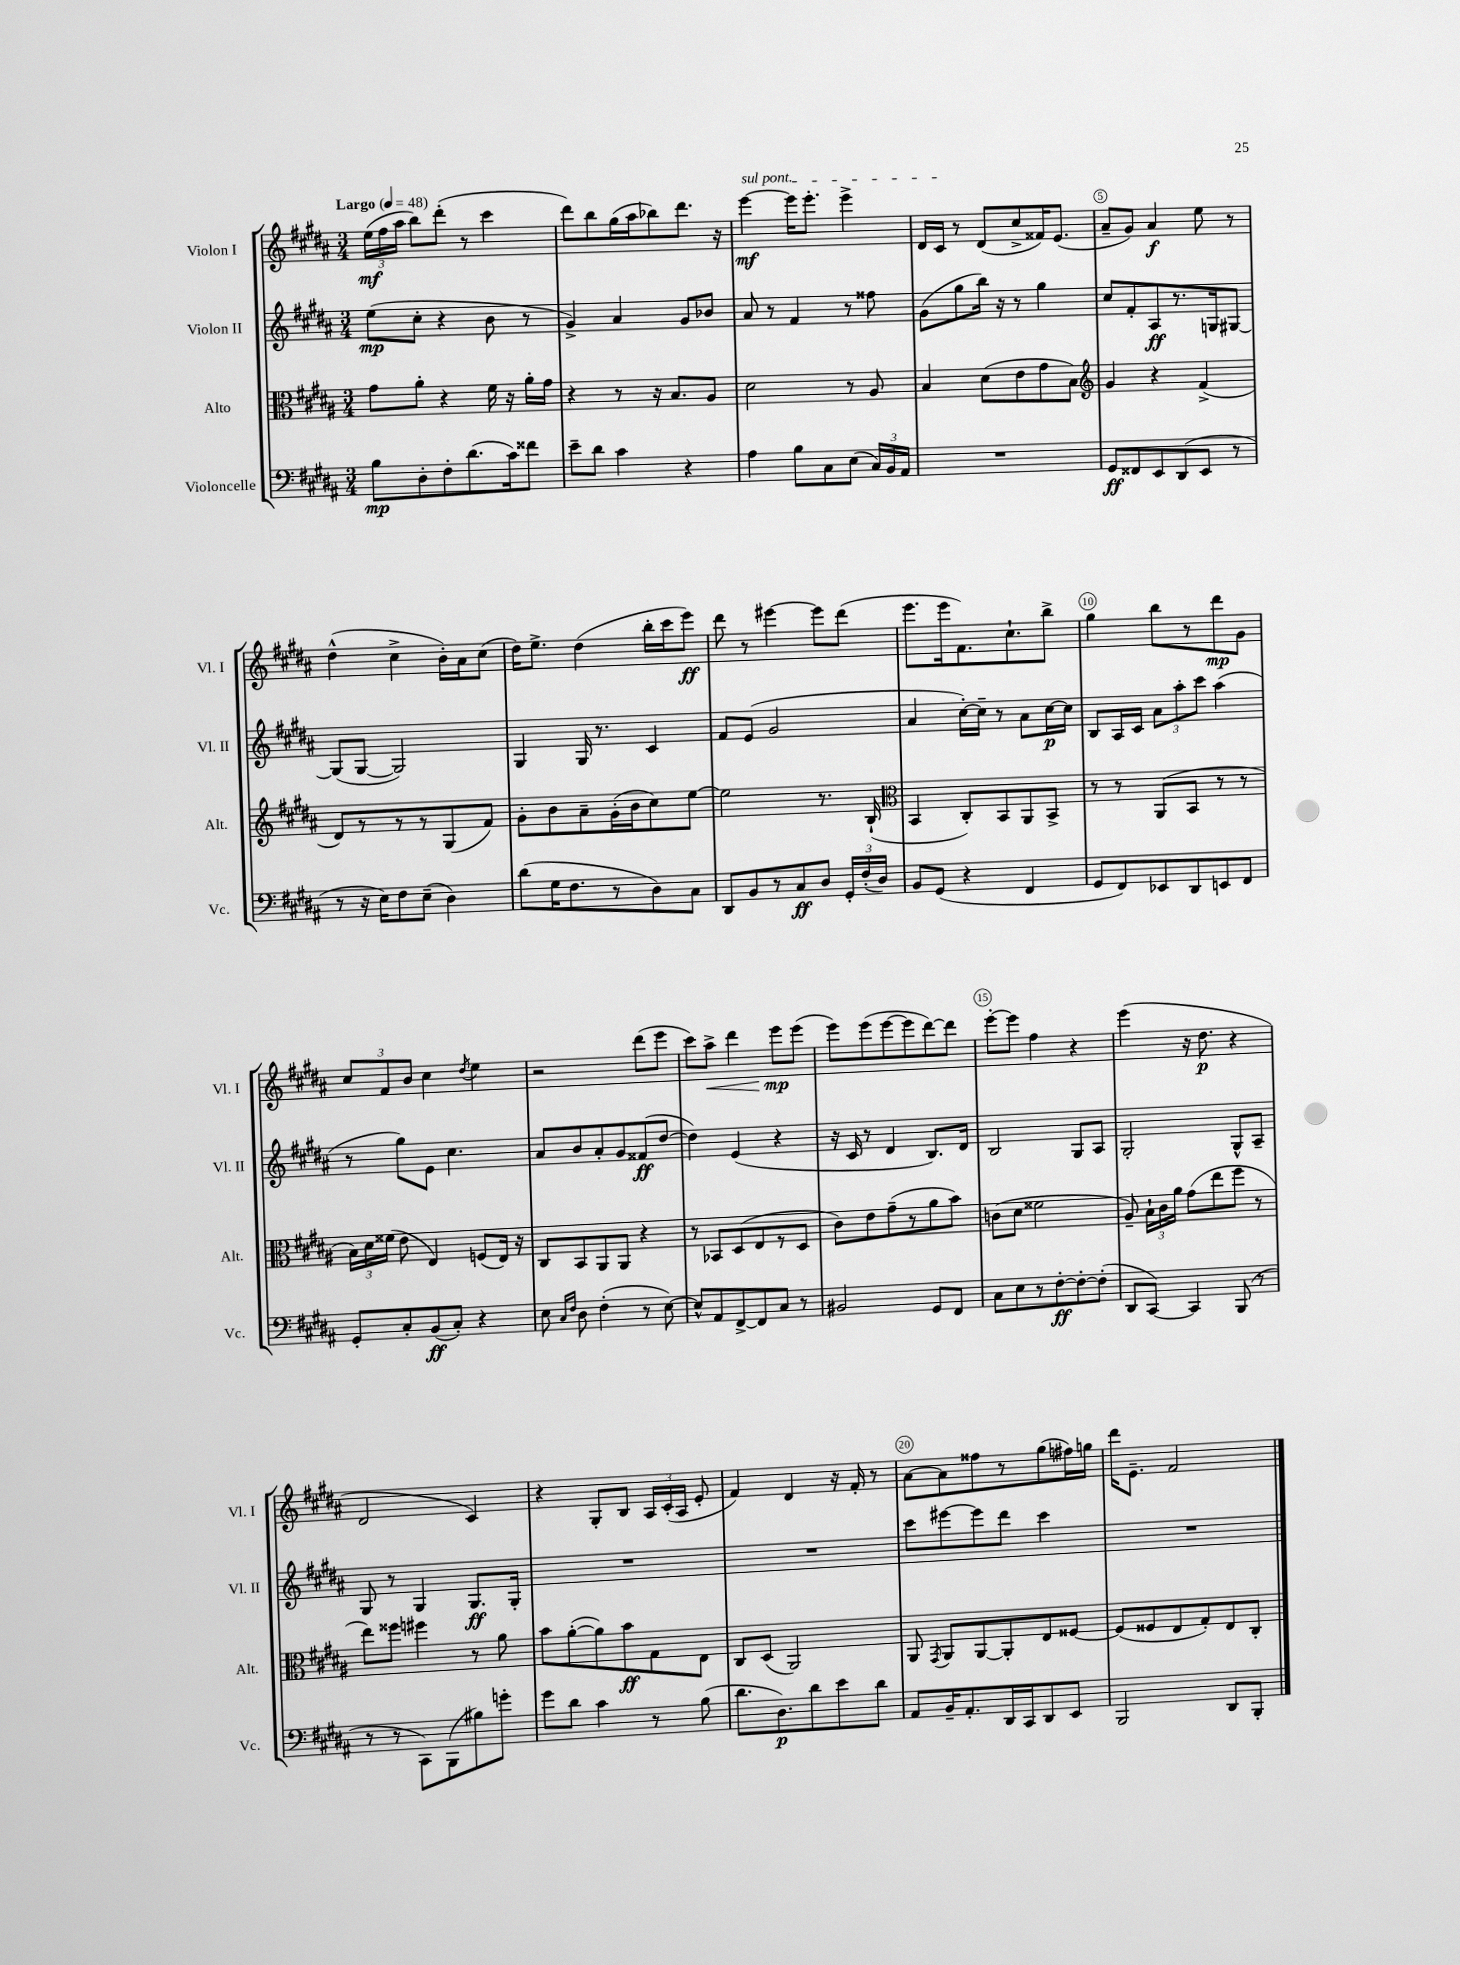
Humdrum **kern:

**kern	**kern	**kern	**kern
*staff4	*staff3	*staff2	*staff1
*clefF4	*clefC3	*clefG2	*clefG2
*k[f#c#g#d#a#]	*k[f#c#g#d#a#]	*k[f#c#g#d#a#]	*k[f#c#g#d#a#]
*M3/4	*M3/4	*M3/4	*M3/4
*MM48	*MM48	*MM48	*MM48
8B	8g#	(8ee	(24ee
.	.	.	24ff#
.	.	.	24aa#
8D#'	8a#'	8cc#'	8bb)
8F#'	4r	4r	(8ddd#'
(8.d#	.	.	8r
.	16f#	8b	4ccc#
16c#)	16r	.	.
8f##	16a#'	8r	.
.	16g#	.	.
=	=	=	=
8e~	4r	4g#^)	8ddd#)
8d#	.	.	8bb
4c#	8r	4a#	(16gg#
.	.	.	16aa#
.	16r	.	8bb-)
.	8.B	.	.
4r	.	8g#	8.ddd#
.	8A#	8b-	.
.	.	.	16r
=	=	=	=
4A#	2d#	8a#	[4eee
.	.	8r	.
8B	.	4f#	16eee]
.	.	.	8.eee'
8C#	.	.	.
(8E	8r	8r	4eee^
24C#)	8A#	8ff##	.
24BB	.	.	.
24AA#	.	.	.
=	=	=	=
2.r	4B	(8g#	16d#
.	.	.	16c#
.	.	8gg#	8r
.	(8d#	16bb)	(8d#
.	.	16r	.
.	8e	8r	8cc#^
.	8g#	4gg#	16f##)
.	.	.	(8.e
.	8B)	.	.
=	=	=	=
*	*clefG2	*	*
8GG#	4g#	8cc#	8a#~
8FF##	.	8f#'	8g#)
8EE	4r	8A#	4a#
(8DD#	.	8.r	.
8EE	(4f#^	.	8ee
.	.	16G	.
8r	.	[8G#	8r
=	=	=	=
8r	8d#)	(8G#]	(4dd#^^
16r	8r	[8G#	.
16E)	.	.	.
8F#	8r	2G#])	4cc#^
(8E~	8r	.	.
4D#)	(8G#	.	16b')
.	.	.	16a#
.	8f#)	.	(8cc#
=	=	=	=
(8d#	8g#'	4G#	16dd#)
.	.	.	8.ee^
16G#	8b	.	.
8.F#	.	.	.
.	8a#~	16G#	(4dd#
.	.	8.r	.
8r	(16g#'	.	.
.	16b	.	.
8D#)	8cc#)	4c#	16bb'
.	.	.	16ccc#
8C#	[8ee	.	8eee)
=	=	=	=
8DD#	2ee]	8f#	8ddd#
8BB	.	(8e	8r
8r	.	2g#	[4eee#
8C#	.	.	.
8D#	8.r	.	8eee#]
24GG#'	.	.	(8ddd#
(24F#'	.	.	.
.	(16B`	.	.
24D#)	.	.	.
=	=	=	=
*	*clefC3	*	*
8BB	4BB	4a#	8.eee
(8GG#	.	.	.
.	.	.	16eee
4r	8C#')	[16cc#')	8.f#)
.	.	16cc#~]	.
.	8BB	8r	.
.	.	.	8.cc#`
4FF#	8AA#	8a#	.
.	8BB^	[16cc#	8bb^
.	.	16cc#]	.
=	=	=	=
8GG#	8r	8B	4gg#
8FF#)	8r	16A#	.
.	.	16c#	.
8EE-	(8AA#	12a#	8bb
.	.	12aa#'	.
8DD#	8BB	.	8r
.	.	12ccc#	.
8EE	8r	(4aa#	8ddd#
8FF#	8r	.	8g#
=	=	=	=
8GG#'	24B)	8r	12cc#
.	24d#	.	.
.	(24f##	.	12f#
8C#'	8e	8gg#)	.
.	.	.	12b
(8BB	4E)	8e	4cc#
8C#')	.	4.cc#	.
.	.	.	8qdd#
4r	(8F	.	4ee
.	16E)	.	.
.	16r	.	.
=	=	=	=
8E	8C#	8a#	2r
16qqC#	.	.	.
16qqF#	.	.	.
8D#	8BB	8b	.
(4F#'	8AA#	8a#'	.
.	8AA#	8g#	.
8r	4r	(8f##	(8ddd#
[8E)	.	[8dd#	8eee
=	=	=	=
8E^^]	8r	4dd#])	8ccc#)
8AA#	8BB-	.	8aa#^
[8FF#^	(8D#	(4e	4ddd#
8FF#]	8E	.	.
8C#	8r	4r	8eee
8r	8D#	.	(8eee
=	=	=	=
2BB#	8c#)	16r	8eee)
.	.	16c#	.
.	8e	8r	(8eee
.	(8g#~	4d#	[8eee
.	8r	.	8eee]
8GG#	8a#	8.B)	[8ddd#)
8FF#	8b)	.	8ddd#]
.	.	16d#	.
=	=	=	=
8C#	(8c	2B	[8eee'
8E	8d#	.	8eee]
8r	2f##	.	4ff#
[8F#'	.	.	.
8F#'_	.	8G#	4r
(8F#']	.	8A#	.
=	=	=	=
8DD#	8A#~)	2G#'	(4eee
[8CC#)	24B`	.	.
.	24c#	.	.
.	24a#	.	.
4CC#]	(8g#	.	16r
.	.	.	8.dd#
.	8ee	.	.
(8BBB	8ff#	8G#^^	4r
8r	8r	8A#~	.
=	=	=	=
8r	8ee)	8G#	2d#
8r	8ff##	8r	.
8CC#)	4ff#	4G#	.
(8BBB	.	.	.
8B#)	8r	8.G#	4c#)
8g'	8a#	.	.
.	.	16G#'	.
=	=	=	=
8g#	8b	2.r	4r
8d#	([8a#'	.	.
4c#	8a#])	.	8G#'
.	8b	.	8B
8r	8G#	.	24A#
.	.	.	(24c#'
.	.	.	24A#
(8B	8E	.	8e'
=	=	=	=
8.d#	8C#	2.r	4f#)
.	(8D#	.	.
8.D#)	.	.	.
.	2AA#)	.	4d#
8d#	.	.	.
8e	.	.	16r
.	.	.	16f#'
8d#	.	.	8r
=	=	=	=
8AA#	8AA#	8ccc#	[8a#
.	8qGG#	.	.
16BB~	8AA#	[8eee#	8a#]
8.AA#'	.	.	.
.	[8AA#	8eee#]	8ff##
16DD#	8AA#']	8ddd#	8r
16CC#	.	.	.
8DD#	8E	4ccc#	(8gg#
8EE	[8F##	.	16ff#)
.	.	.	16gg
=	=	=	=
2BBB	(8F##]	2.r	16ddd#
.	.	.	8.e~
.	8F##	.	.
.	8E	.	2f#
.	8G#')	.	.
8DD#	8E	.	.
8BBB'	8C#'	.	.
==	==	==	==
*-	*-	*-	*-
